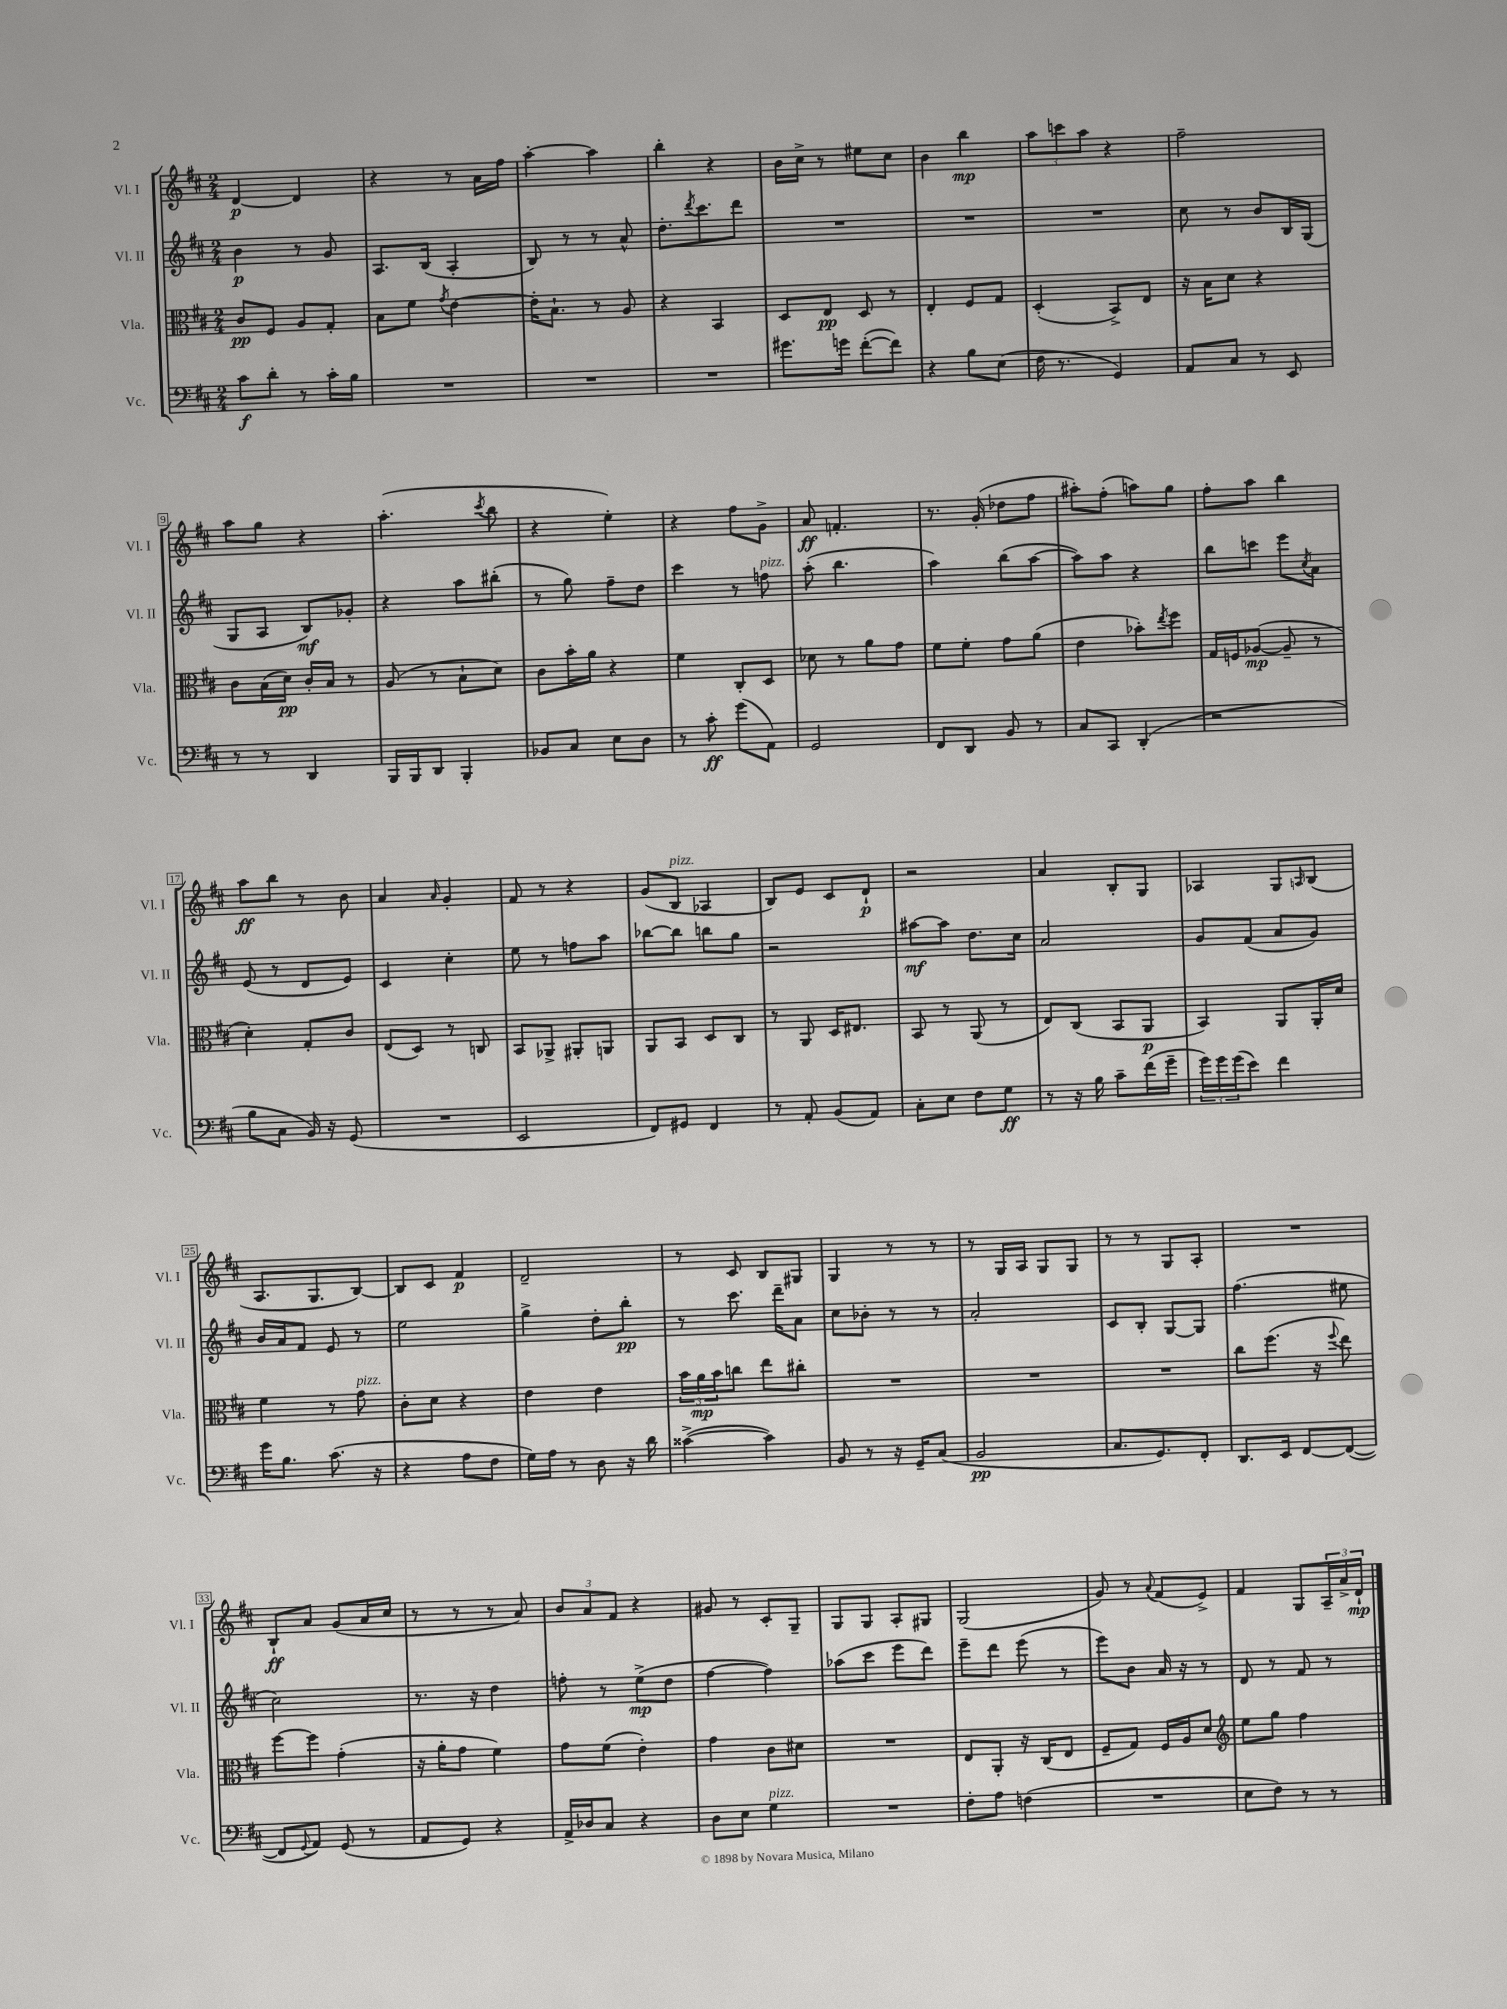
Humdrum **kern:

**kern	**kern	**kern	**kern
*staff4	*staff3	*staff2	*staff1
*clefF4	*clefC3	*clefG2	*clefG2
*k[f#c#]	*k[f#c#]	*k[f#c#]	*k[f#c#]
*M2/4	*M2/4	*M2/4	*M2/4
8c#	8c#	4b	[4d
8d'	8F#	.	.
8r	8A	8r	4d]
16c#'	8G'	8g	.
16B	.	.	.
=	=	=	=
2r	8B	8.A	4r
.	8f#	.	.
.	.	(16B	.
.	8qg	.	.
.	[4e	4A'	8r
.	.	.	16a
.	.	.	16ff#
=	=	=	=
2r	16e']	8B)	[4aa'
.	8.B`	.	.
.	.	8r	.
.	8r	8r	4aa]
.	8A	8a^^	.
=	=	=	=
2r	4r	8.dd'	4bb'
.	.	8qddd	.
.	.	8.ccc#	.
.	4BB	.	4r
.	.	8ddd	.
=	=	=	=
8.g#	8D	2r	16b
.	.	.	16cc#^
.	8E	.	8r
16g	.	.	.
([8f#'	8D	.	8ee#
8f#])	8r	.	8cc#
=	=	=	=
4r	4E'	2r	4b
8B	8F#	.	4bb
(8E	8G	.	.
=	=	=	=
16F#	(4D'	2r	12aa
8.r	.	.	.
.	.	.	12ccc
.	.	.	12aa
4GG)	8BB^)	.	4r
.	8E	.	.
=	=	=	=
8AA	16r	8cc#	2ff#~
.	16B	.	.
8C#	8d	8r	.
8r	4r	8b	.
8EE	.	16B	.
.	.	(16G	.
=	=	=	=
8r	8c#	8G	8aa
8r	(16B	8A	8gg
.	16d)	.	.
4DD	16c#'	8B)	4r
.	16B	.	.
.	8r	8g-'	.
=	=	=	=
16BBB	(8A	4r	(4.aa'
16BBB	.	.	.
8DD	8r	.	.
4BBB'	8B`	8aa	.
.	.	.	8qccc#
.	8d)	(8bb#'	8bb
=	=	=	=
8BB-	8c#	8r	4r
8C#	16b'	8gg)	.
.	16a	.	.
8E	4r	8ff#~	4ee')
8D	.	8dd	.
=	=	=	=
8r	4f#	4ccc#	4r
8c#'	.	.	.
(8g	8C#'	8r	8ff#
8AA)	8D	8ff	8g^
=	=	=	=
2GG	8d-	(8aa'	8a
.	8r	4.bb	4.f'
.	8a	.	.
.	8g	.	.
=	=	=	=
8FF#	8f#	4aa)	8.r
8DD	8f#'	.	.
.	.	.	(16g'
8BB	8g	(8bb	8dd-
8r	(8a	[8aa	8ff#
=	=	=	=
8C#	4e	8aa])	8aa#')
8CC#	.	8aa	(8ff#'
(4DD'	8b-')	4r	8aa)
.	8qee	.	.
.	8ff#	.	8gg
=	=	=	=
2r	16G	8bb	8ff#'
.	16F	.	.
.	([8A-	8ccc	8aa
.	8A-~]	8eee	4bb
.	.	8qcc#	.
.	8r	8a	.
=	=	=	=
8B	4d')	(8e	8aa
8C#	.	8r	8bb
16BB)	8G'	8d	8r
16r	.	.	.
(8GG	8c#	8e)	8b
=	=	=	=
2r	(8E	4c#	4a
.	8D)	.	.
.	.	.	16qqa
.	8r	4cc#'	4g'
.	8C	.	.
=	=	=	=
2EE	8BB	8ee	8f#
.	8AA-^	8r	8r
.	8AA#'	8ff	4r
.	8AA	8aa	.
=	=	=	=
8FF#)	8AA	[8bb-	(8g
8GG#	8BB	8bb-]	8B
4FF#	8D	8bb	4A-
.	8C#	8gg	.
=	=	=	=
8r	8r	2r	8B)
8AA'	8AA	.	8e
(8BB	16D	.	8c#
.	8.E#	.	.
8AA)	.	.	8d`
=	=	=	=
8C#'	8BB	[8aa#	2r
8E	8r	8aa#]	.
8F#	(8AA	8.dd	.
8G	8r	.	.
.	.	16cc#	.
=	=	=	=
8r	8E)	2a	4a
16r	(8C#	.	.
16B	.	.	.
8c#~	8BB	.	8B'
(16f#	8AA	.	8G
16g~	.	.	.
=	=	=	=
24g)	4BB)	8g	4A-
24g	.	.	.
(24g	.	.	.
8e)	.	(8f#	.
4f#	8AA	8a	8G
.	.	.	16qqA
.	16AA'	8g)	(8B
.	16d	.	.
=	=	=	=
16g	4f#	16b	8.A
8.B	.	16a	.
.	.	8f#	.
.	.	.	8.G
(8.c#	8r	8e	.
.	8g	8r	[8B)
16r	.	.	.
=	=	=	=
4r	8c#'	2ee	8B]
.	8d	.	8c#
8A	4r	.	4f#
8F#	.	.	.
=	=	=	=
16G)	4e	4gg^	2d~
16A	.	.	.
8r	.	.	.
8D	4e	8dd'	.
16r	.	8bb'	.
16d	.	.	.
=	=	=	=
([4c##^	24b	8r	8r
.	24a	.	.
.	24b	.	.
.	8cc	8.ccc#	8c#
4c##])	8ee	.	8B
.	.	16ddd~	.
.	8cc#'	8a	8G#
=	=	=	=
8BB	2r	8cc#	4G
8r	.	8b-'	.
16r	.	8r	8r
16GG~	.	.	.
(8C#	.	8r	8r
=	=	=	=
2BB	2r	2a'	8r
.	.	.	16G
.	.	.	16A
.	.	.	8G
.	.	.	8G
=	=	=	=
8.C#	2r	8c#	8r
.	.	8B'	8r
8.GG)	.	.	.
.	.	[8G	8G
8FF#'	.	8G]	8A'
=	=	=	=
8.DD	8cc#	(4.ff#	2r
.	(8.ff#	.	.
16EE	.	.	.
[8FF#	.	.	.
.	16r	.	.
.	8qqff#	.	.
(8FF#_	8ee)	8ee#	.
=	=	=	=
8FF#]	[8ff#	2cc#)	8B`
8qqGG	.	.	.
8AA)	8ff#]	.	8a
(8GG	(4g'	.	(8g
8r	.	.	16a
.	.	.	16cc#
=	=	=	=
8AA	16r	8.r	8r
.	16a'	.	.
8GG)	8g	.	8r
.	.	16r	.
4r	4f#)	4dd	8r
.	.	.	8a)
=	=	=	=
16AA^	8g	8ff'	12b
16D-	.	.	.
.	.	.	12a
8C#	(8f#	8r	.
.	.	.	12f#
4r	4e')	(8ee^	4r
.	.	8dd	.
=	=	=	=
8D	4g	[4ff#	8g#
8E	.	.	8r
4G	8c#	4ff#])	8c#'
.	8d#	.	8G~
=	=	=	=
2r	2r	(8aa-	8G
.	.	8ccc#	8G
.	.	8eee	8A'
.	.	8ddd)	8G#
=	=	=	=
8F#'	8E	8eee~	(2G
8A	8AA'	8ddd	.
(4F	16r	(8eee	.
.	(16C#	.	.
.	8E	8r	.
=	=	=	=
2r	8F#~	8eee)	8g)
.	8G)	8b	8r
.	.	.	8qqa
.	16F#	16a	(8f#
.	16A	16r	.
.	8d	8r	8e^)
=	=	=	=
*	*clefG2	*	*
8E	8ee	8d	4f#
8F#)	8gg	8r	.
8r	4ff#	8f#	8G
8r	.	8r	24A~
.	.	.	24a^
.	.	.	24d`
==	==	==	==
*-	*-	*-	*-
